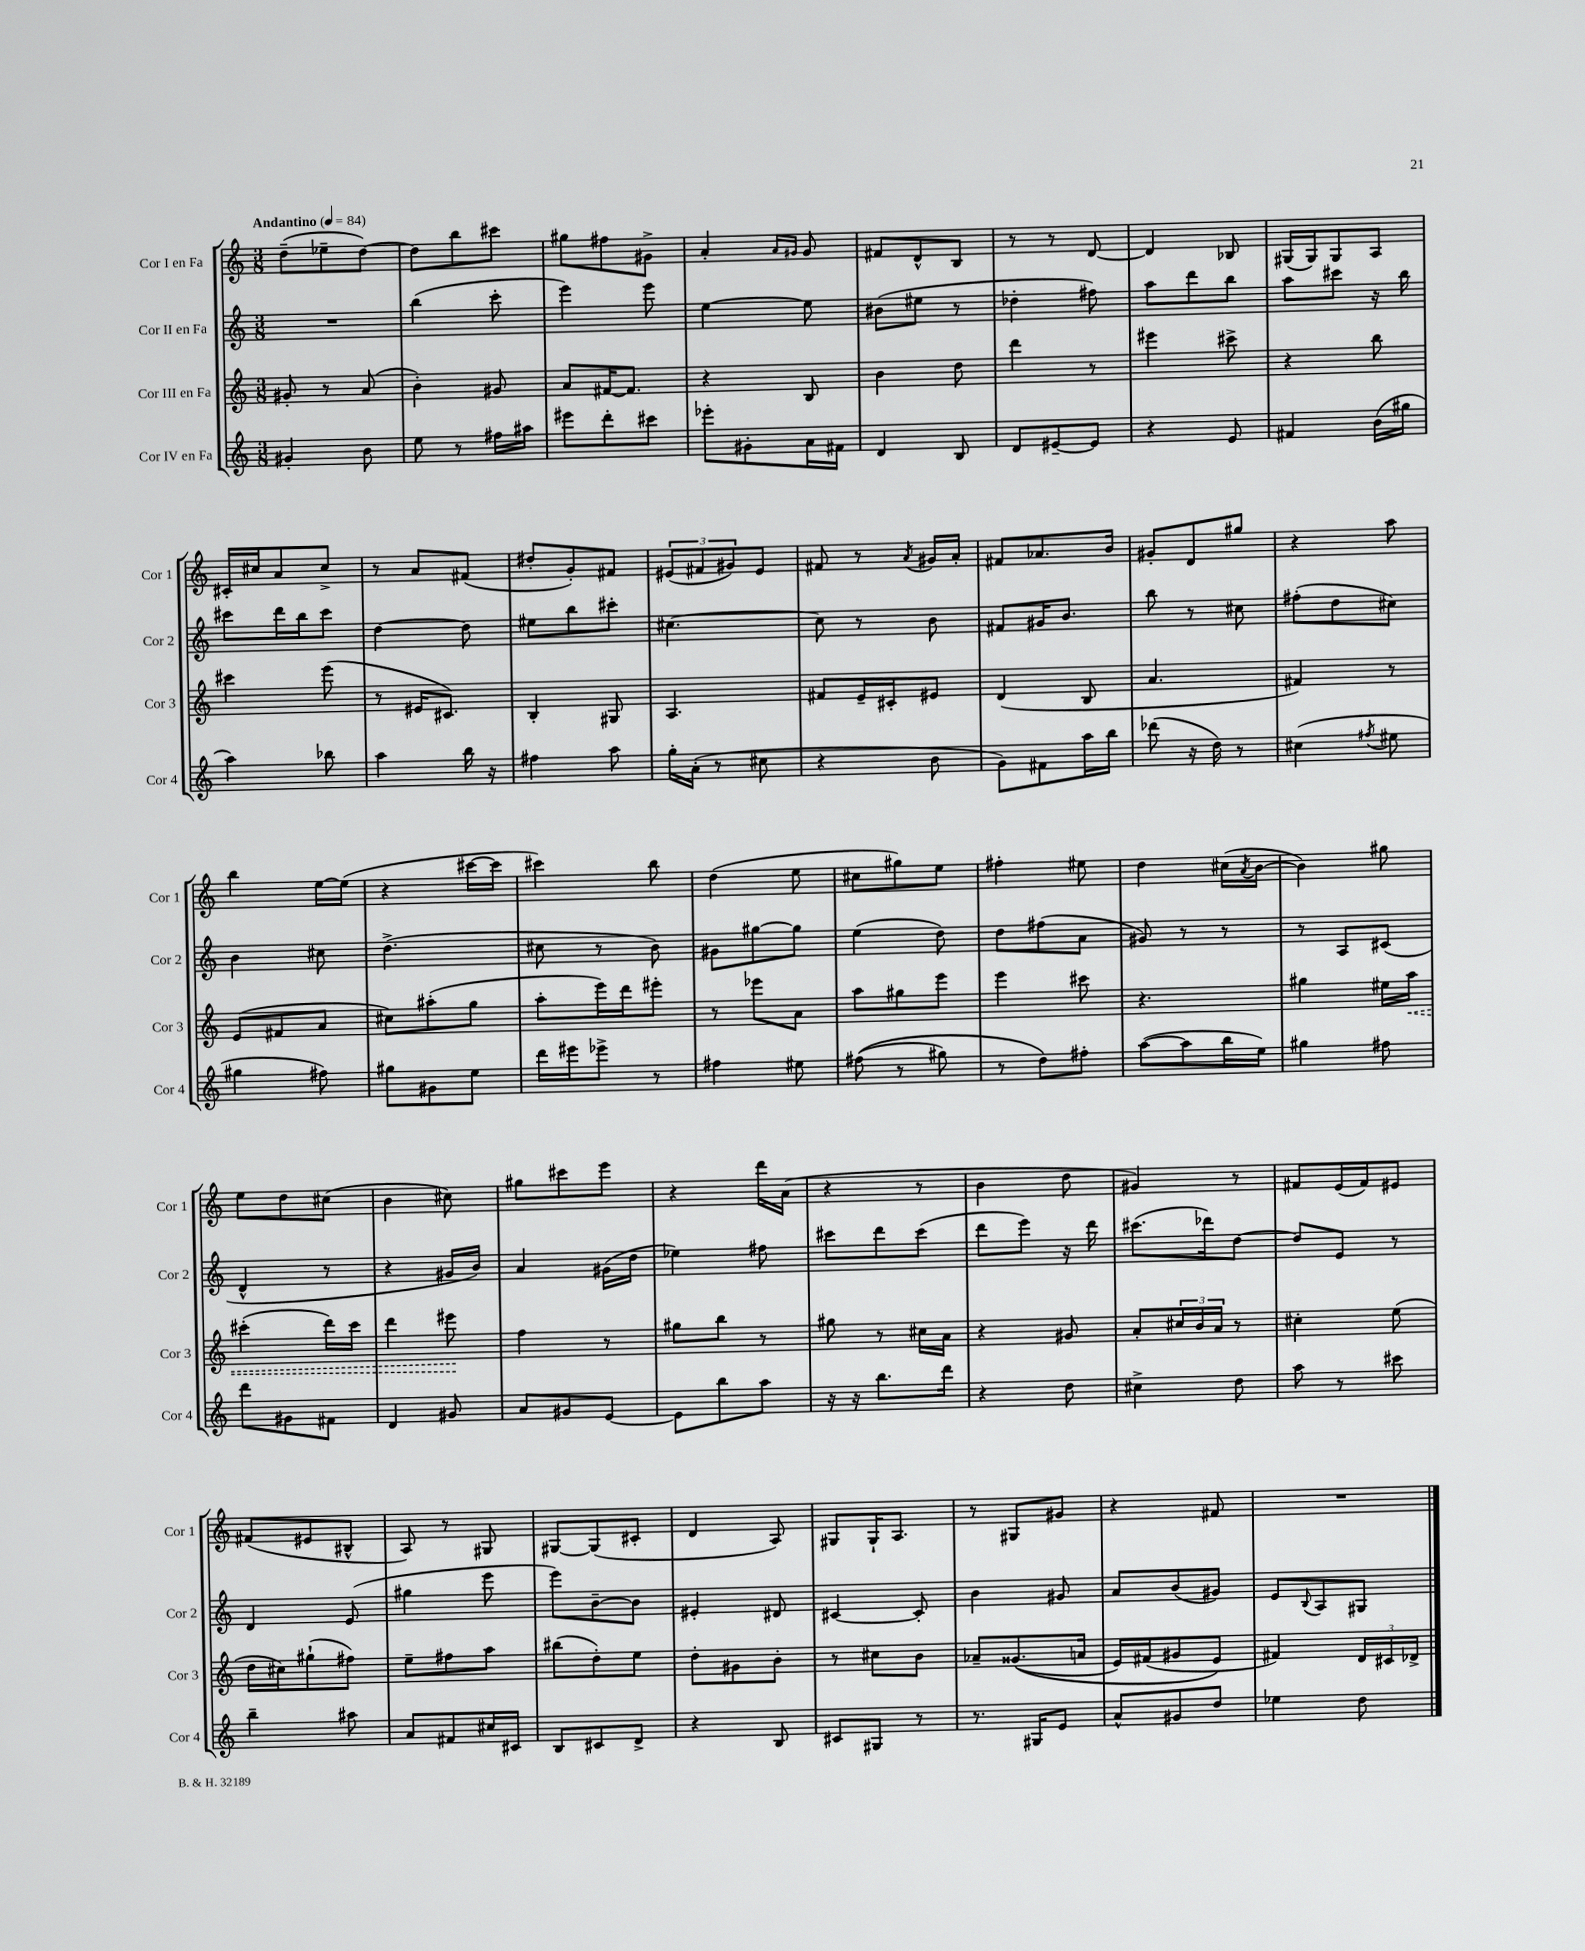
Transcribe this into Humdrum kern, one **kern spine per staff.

**kern	**kern	**dynam	**kern	**kern
*part4	*part3	*part3	*part2	*part1
*staff4	*staff3	*staff3	*staff2	*staff1
*I"Cor IV en Fa	*I"Cor III en Fa	*	*I"Cor II en Fa	*I"Cor I en Fa
*I'Cor 4	*I'Cor 3	*	*I'Cor 2	*I'Cor 1
*clefG2	*clefG2	*	*clefG2	*clefG2
*k[]	*k[]	*	*k[]	*k[]
*M3/8	*M3/8	*	*M3/8	*M3/8
*MM84	*MM84	*	*MM84	*MM84
=1	=1	=1	=1	=1
!	!	!	!	!LO:TX:a:B:t=Andantino
4g#X'/	8g#X'/	.	4.r	(8dd~\L
.	8r	.	.	8ee-X~\
8b\	(8a/	.	.	[8dd\J)
=2	=2	=2	=2	=2
8ee\	4b'\)	.	(4bb\	8dd\L]
8r	.	.	.	8bb\
16ff#X\LL	8g#X/	.	8ccc'\	8ccc#X\J
16aa#X\JJ	.	.	.	.
=3	=3	=3	=3	=3
8eee#X\L	8a/L	.	4eee\)	8gg#X\L
8ddd'\	[16f#X/K	.	.	8ff#X\
.	8.f#/J]	.	.	.
8ccc#X\J	.	.	8eee\	8g#X^\J
=4	=4	=4	=4	=4
8eee-X'\L	4r	.	[4ee\	4a'/
8g#X'\	.	.	.	.
.	.	.	.	16qqa/LL
.	.	.	.	16qqg#X/JJ
16a\L	8B/	.	8ee\]	8g#/
16f#X\JJ	.	.	.	.
=5	=5	=5	=5	=5
4d/	4b\	.	(8b#X\L	8f#X/L
.	.	.	8ee#X\J	8d^^/
8B/	8dd\	.	8r	8B/J
=6	=6	=6	=6	=6
8d/L	4ddd\	.	4dd-X'\	8r
[8e#X~/	.	.	.	8r
8e#/J]	8r	.	8ff#X\)	[8d/
=7	=7	=7	=7	=7
4r	4eee#X\	.	8aa\L	4d/]
.	.	.	8ddd\	.
8e/	8ccc#X^\	.	8bb\J	8B-X/
=8	=8	=8	=8	=8
4f#X/	4r	.	8aa\L	(16G#X/LL
.	.	.	.	16G#/J)
.	.	.	8ccc#X\J	8G#/
(16b\LL	8bb\	.	16r	8A/J
16gg#X\JJ	.	.	16bb\	.
!!LO:LB:g=z
=9	=9	=9	=9	=9
4aa\)	4ccc#X\	.	8ccc#X\L	16c#X'/LL
.	.	.	.	16cc#X/J
.	.	.	16ddd\L	8a/
.	.	.	16bb\J	.
8bb-X\	(8eee\	.	8ccc#\J	8cc#^/J
=10	=10	=10	=10	=10
4aa\	8r	.	[4dd\	8r
.	16e#X/KL	.	.	8a/L
.	8.c#X/J)	.	.	.
16bb\	.	.	8dd\]	(8f#X/J
16r	.	.	.	.
=11	=11	=11	=11	=11
4ff#X\	4B'/	.	8ee#X\L	8dd#X'/L
.	.	.	8bb\	8g'/)
8aa\	8G#X/	.	8ccc#X'\J	8f#X/J
=12	=12	=12	=12	=12
16gg'\LL	4.A/	.	[4.cc#X\	(12e#X/L
(16a'\JJ	.	.	.	.
.	.	.	.	12f#X/
8r	.	.	.	.
.	.	.	.	12g#X/)
8cc#X\	.	.	.	8e#/J
=13	=13	=13	=13	=13
4r	8f#X/L	.	8cc#\]	8f#X/
.	16e~/L	.	8r	8r
.	16c#X'/J	.	.	.
.	.	.	.	8qa/
8b\	8e#X/J	.	8b\	16g#X/LL
.	.	.	.	16a'/JJ
=14	=14	=14	=14	=14
8g\L)	(4d/	.	8f#X/L	8f#X/L
8f#X\	.	.	16g#X/K	8.a-X/
.	.	.	8.b/J	.
16aa\L	8B/	.	.	.
16bb\JJ	.	.	.	16b/Jk
=15	=15	=15	=15	=15
(8ddd-X\	4.a/	.	8bb\	8g#X'/L
16r	.	.	8r	8d/
16dd\)	.	.	.	.
8r	.	.	8cc#X\	8gg#X/J
=16	=16	=16	=16	=16
(4cc#X\	4f#X/)	.	(8ff#X'\L	4r
.	.	.	8dd\	.
8qff#X/	.	.	.	.
8ee#X\	8r	.	8cc#X\J)	8aa\
!!LO:LB:g=z
=17	=17	=17	=17	=17
4gg#X\	(8e/L	.	4b\	4bb\
.	8f#X/	.	.	.
8ff#X\)	8a/J	.	8cc#X\	[16ee\LL
.	.	.	.	(16ee\JJ]
=18	=18	=18	=18	=18
8gg#X\L	8cc#X\L)	.	(4.dd^\	4r
8g#X\	(8aa#X'\	.	.	.
8ee\J	8gg\J	.	.	[16ccc#X\LL
.	.	.	.	16ccc#\JJ]
=19	=19	=19	=19	=19
16ddd\LL	8aa'\L	.	8cc#X\	4ccc#X\)
16eee#X\J	.	.	.	.
8eee-X^\J	16eee\L)	.	8r	.
.	16ddd\J	.	.	.
8r	8eee#X'\J	.	8b\)	8bb\
=20	=20	=20	=20	=20
4ff#X\	8r	.	8g#X\L	(4dd\
.	8eee-X\L	.	[8gg#X\	.
8ee#X\	8a\J	.	8gg#\J]	8ee\
=21	=21	=21	=21	=21
((8ff#X\	8aa\L	.	(4ee\	8cc#X\L
8r	8gg#X\	.	.	8gg#X\)
8gg#X\)	8eee\J	.	8dd\)	8ee\J
=22	=22	=22	=22	=22
8r	4eee\	.	8dd\L	4ff#X'\
8dd\L)	.	.	(8ff#X\	.
8ff#X'\J	8ccc#X\	.	8a\J	8ee#X\
=23	=23	=23	=23	=23
([8aa\L	4.r	.	8g#X/)	4dd\
8aa\]	.	.	8r	.
16bb\L	.	.	8r	(16cc#X\LL
.	.	.	.	8qa/
16ee\JJ)	.	.	.	[16b\JJ
=24	=24	=24	=24	=24
4gg#X\	4gg#X\	.	8r	4b\])
.	.	.	8A/L	.
8ff#X\	16ee#X\LL	.	(8c#X/J	8gg#X\
!	!	!LO:HP:b	!	!
.	16aa\JJ	<	.	.
!!LO:LB:g=z
=25	=25	=25	=25	=25
8ddd\L	(4ccc#X'\	.	4d^^/	8ee\L
8g#X\	.	.	.	8dd\
8f#X\J	16ddd\LL)	.	8r	(8cc#X\J
.	16ccc#\JJ	.	.	.
=26	=26	=26	=26	=26
4d/	4ddd\	.	4r	4b\
8g#X/	8eee#X\	.	16g#X/LL	8cc#X\)
.	.	.	16b/JJ)	.
.	.	[	.	.
=27	=27	=27	=27	=27
8a/L	4ff\	.	4a/	8gg#X\L
8g#X/	.	.	.	8ccc#X\
[8e/J	8r	.	(16g#X\LL	8eee\J
.	.	.	16dd\JJ	.
=28	=28	=28	=28	=28
8e\L]	8gg#X\L	.	4ee-X\)	4r
8bb\	8bb\J	.	.	.
8aa\J	8r	.	8ff#X\	16ddd\LL
.	.	.	.	(16a\JJ
=29	=29	=29	=29	=29
16r	8gg#X\	.	8ccc#X\L	4r
16r	.	.	.	.
8.bb\L	8r	.	8ddd\	.
.	16cc#X\LL	.	(8ccc#\J	8r
16ddd\Jk	16a\JJ	.	.	.
=30	=30	=30	=30	=30
4r	4r	.	8ddd\L	4b\
.	.	.	8eee\J)	.
8dd\	8g#X/	.	16r	8dd\
.	.	.	16ddd\	.
=31	=31	=31	=31	=31
4cc#X^\	8a'/L	.	(8.ccc#X\L	4g#X/)
.	24cc#X/L	.	.	.
.	24b/	.	.	.
.	.	.	16ddd-X\k)	.
.	24a/JJ	.	.	.
8dd\	8r	.	[8dd\J	8r
=32	=32	=32	=32	=32
8aa\	4cc#X'\	.	8dd/L]	8f#X/L
8r	.	.	8e/J	(16e/L
.	.	.	.	16f#/J)
8ccc#X\	(8ee\	.	8r	8e#X/J
!!LO:LB:g=z
=33	=33	=33	=33	=33
4bb~\	16dd\LL	.	4d/	(8f#X/L
.	16cc#X\J)	.	.	.
.	(8gg#X`\	.	.	8e#X/
8aa#X\	8ff#X\J)	.	(8e/	8B#X^^/J
=34	=34	=34	=34	=34
8a/L	8ee~\L	.	4gg#X\	8A/)
8f#X/	8ff#X\	.	.	8r
16cc#X/L	8aa\J	.	8eee\	8G#X/
16c#X/JJ	.	.	.	.
=35	=35	=35	=35	=35
8B/L	(8bb#X\L	.	8eee\L)	[8G#X/L
8c#X/	8dd'\)	.	[8b~\	(8G#/]
8d^/J	8ee\J	.	8b\J]	8c#X'/J
=36	=36	=36	=36	=36
4r	8dd'\L	.	4e#X'/	4d/
.	8g#X\	.	.	.
8B/	8b'\J	.	8d#X/	8A/)
=37	=37	=37	=37	=37
8c#X/L	8r	.	[4c#X/	8G#X/L
8G#X/J	8cc#X\L	.	.	16G#`/K
.	.	.	.	8.A/J
8r	8b\J	.	8c#'/]	.
=38	=38	=38	=38	=38
8.r	8a-X~/L	.	4b\	8r
.	((8.g##X/	.	.	8G#X/L
16G#X/KL	.	.	.	.
8e/J	.	.	8g#X/	8g#X/J
.	16an/Jk	.	.	.
=39	=39	=39	=39	=39
8a^^/L	16e/LL)	.	8a/L	4r
.	(16f#X/J	.	.	.
8g#X/	8g#X/	.	(8b/	.
8dd/J	8e/J)	.	8g#X/J)	8f#X/
=40	=40	=40	=40	=40
4ee-X\	4f#X/)	.	8e/L	4.r
.	.	.	8qqB/	.
.	.	.	8A/	.
8dd\	24d/LL	.	8G#X/J	.
.	24c#X/	.	.	.
.	24d-X^/JJ	.	.	.
==	==	==	==	==
*-	*-	*-	*-	*-
